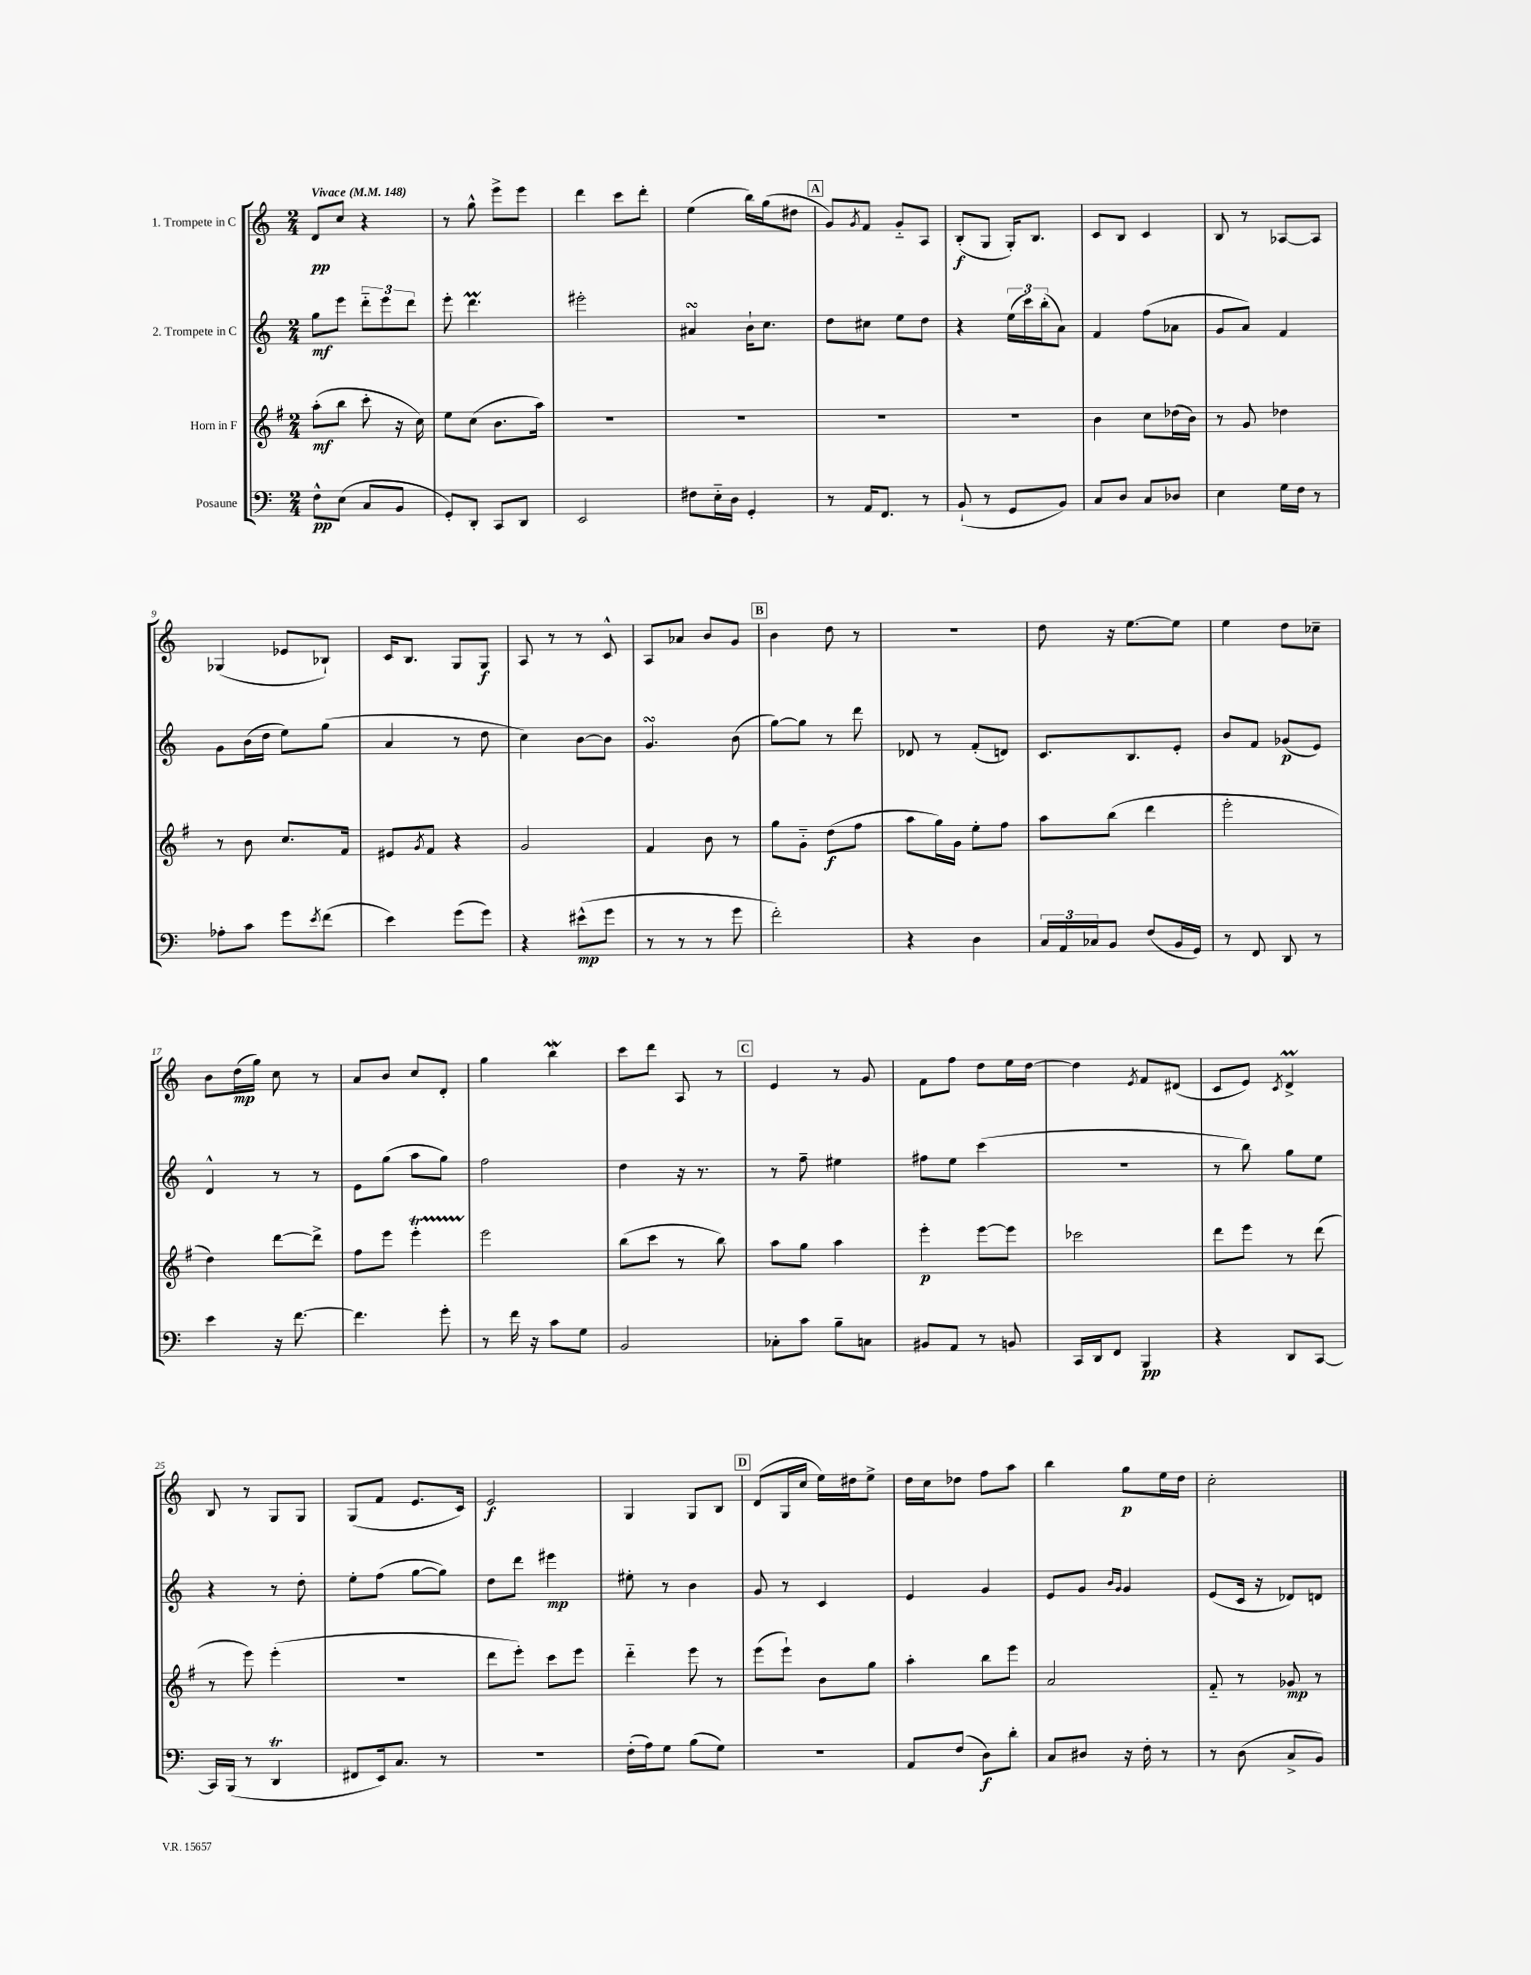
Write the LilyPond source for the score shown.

<<
\new StaffGroup <<
\new Staff = "s0" \with { instrumentName = "1. Trompete in C" } {
    \clef treble \key c \major \numericTimeSignature \time 2/4 \tempo "Vivace" 4 = 148
    d'8\pp c''8 r4 |
    r8 g''8-^ e'''8-> e'''8 |
    d'''4 c'''8 d'''8-. |
    e''4( b''16) g''16( dis''8 |
    \mark \markup { \box "A" } g'8) \acciaccatura { g'8 } f'8 g'8-_ a8 |
    b8-.\f( g8 g16-.) b8. |
    c'8 b8 c'4 |
    b8 r8 aes8~ aes8 |
    ges4( ees'8 bes8-!) |
    c'16 b8. g8 g8\f |
    a8 r8 r8 c'8-^ |
    a8 aes'8 b'8 g'8 |
    \mark \markup { \box "B" } b'4 d''8 r8 |
    r2 |
    d''8 r16 e''8.~ e''8 |
    e''4 d''8 ces''8-- |
    b'8 d''16\mp( g''16) c''8 r8 |
    a'8 b'8 c''8 d'8-. |
    g''4 b''4\mordent |
    c'''8 d'''8 a8 r8 |
    \mark \markup { \box "C" } e'4 r8 g'8 |
    f'8 f''8 d''8 e''16 d''16~ |
    d''4 \acciaccatura { e'8 } f'8 dis'8( |
    c'8 e'8) \acciaccatura { c'8 } d'4->\prall |
    b8 r8 g8 g8 |
    g8( f'8 e'8. c'16) |
    e'2\f |
    g4 g8 b8 |
    \mark \markup { \box "D" } d'8( g16 c''16 e''16) dis''16 e''8-> |
    d''16 c''16 des''8 f''8 a''8 |
    b''4 g''8\p e''16 d''16 |
    c''2-. \bar "|." |
}
\new Staff = "s1" \with { instrumentName = "2. Trompete in C" } {
    \clef treble \key c \major \numericTimeSignature \time 2/4
    g''8\mf e'''8 \tuplet 3/2 { d'''8-_ e'''8 d'''8 } |
    e'''8-. d'''4.\prall |
    eis'''2-. |
    ais'4\turn b'16-! c''8. |
    \mark \markup { \box "A" } d''8 cis''8 e''8 d''8 |
    r4 \tuplet 3/2 { e''16( c'''16) b''16-.( } a'8) |
    f'4 f''8( aes'8 |
    g'8 a'8) f'4 |
    g'8 b'16( d''16 e''8) g''8( |
    a'4 r8 d''8 |
    c''4) b'8~ b'8 |
    g'4.\turn b'8( |
    \mark \markup { \box "B" } g''8~) g''8 r8 d'''8 |
    des'8 r8 f'8-.( d'8) |
    c'8. b8. e'8-. |
    b'8 f'8 ges'8\p( e'8) |
    d'4-^ r8 r8 |
    e'8 g''8( a''8 g''8) |
    f''2 |
    d''4 r16 r8. |
    \mark \markup { \box "C" } r8 f''8-- eis''4 |
    fis''8 e''8 c'''4( |
    R2 |
    r8 b''8) g''8 e''8 |
    r4 r8 d''8-. |
    e''8-. f''8( g''8~ g''8) |
    d''8 d'''8 eis'''4\mp |
    eis''8-. r8 b'4 |
    \mark \markup { \box "D" } g'8 r8 c'4 |
    e'4 g'4 |
    e'8 g'8 \grace { b'16 g'16 } g'4 |
    e'8( c'16 r16 des'8) d'8 \bar "|." |
}
\new Staff = "s2" \with { instrumentName = "Horn in F" } {
    \clef treble \key g \major \numericTimeSignature \time 2/4
    a''8-.\mf( b''8 c'''8-. r16 c''16) |
    e''8 c''8( b'8. a''16) |
    R2 |
    R2 |
    \mark \markup { \box "A" } R2 |
    R2 |
    b'4 c''8 des''16( b'16) |
    r8 g'8 des''4 |
    r8 b'8 c''8. fis'16 |
    eis'8 \acciaccatura { g'8 } fis'8 r4 |
    g'2 |
    fis'4 b'8 r8 |
    \mark \markup { \box "B" } g''8 g'8-_ d''8\f( fis''8 |
    a''8 g''16) g'16 e''8-. fis''8 |
    a''8 b''8( d'''4 |
    e'''2-. |
    d''4) d'''8~ d'''8-> |
    fis''8 e'''8 e'''4-.\startTrillSpan |
    e'''2\stopTrillSpan |
    b''8( c'''8 r8 b''8) |
    \mark \markup { \box "C" } a''8 g''8 a''4 |
    e'''4-.\p e'''8~ e'''8 |
    ces'''2 |
    d'''8 e'''8 r8 d'''8( |
    r8 e'''8) e'''4-.( |
    R2 |
    d'''8 e'''8-.) c'''8 e'''8 |
    d'''4-_ e'''8 r8 |
    \mark \markup { \box "D" } e'''8( e'''8-!) b'8 g''8 |
    a''4-. b''8 e'''8 |
    a'2 |
    fis'8-_ r8 ges'8\mp r8 \bar "|." |
}
\new Staff = "s3" \with { instrumentName = "Posaune" } {
    \clef bass \key c \major \numericTimeSignature \time 2/4
    f8-^\pp e8( c8 b,8 |
    g,8-.) d,8-. c,8 d,8 |
    e,2 |
    fis8 e16-_ d16 g,4-. |
    \mark \markup { \box "A" } r8 a,16 f,8. r8 |
    b,8-!( r8 g,8 b,8) |
    c8 d8 c8 des8 |
    e4 g16 f16 r8 |
    aes8-. c'8 g'8 \acciaccatura { e'8 } f'8( |
    e'4) g'8( g'8) |
    r4 eis'8-^\mp( g'8 |
    r8 r8 r8 g'8 |
    \mark \markup { \box "B" } f'2-.) |
    r4 d4 |
    \tuplet 3/2 { c16 a,16 ces16 } b,8 f8( b,16 g,16) |
    r8 f,8 d,8 r8 |
    e'4 r16 f'8.~ |
    f'4. g'8-. |
    r8 f'16 r16 c'8 g8 |
    b,2 |
    \mark \markup { \box "C" } ces8-. c'8 b8-- c8 |
    bis,8 a,8 r8 b,8 |
    c,16 d,16 f,8 b,,4\pp |
    r4 d,8 c,8~ |
    c,16 b,,16( r8 d,4\trill |
    fis,8 e,16) c8. r8 |
    R2 |
    f16-.( a16) g8 b8( g8) |
    \mark \markup { \box "D" } R2 |
    a,8 f8( d8\f) d'8-. |
    c8 dis8 r16 f16-. r8 |
    r8 d8( c8-> b,8) \bar "|." |
}
>>
>>
